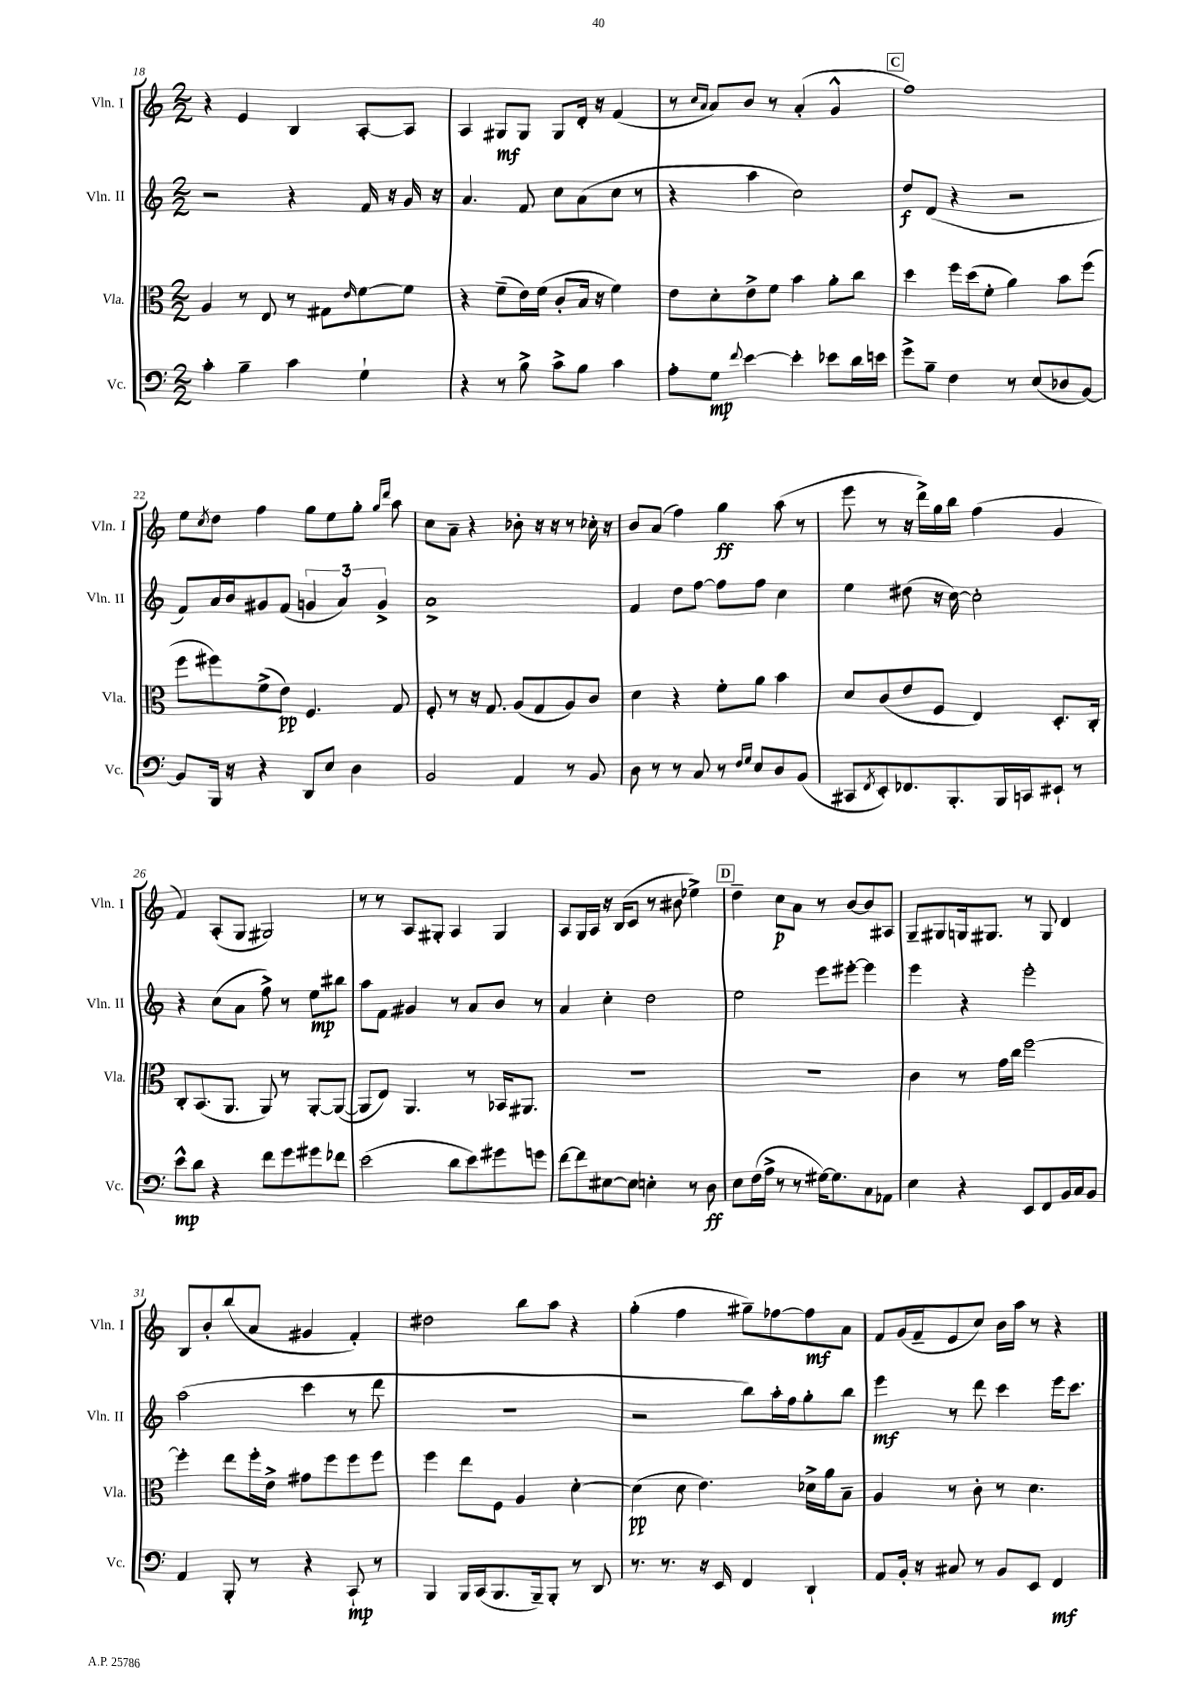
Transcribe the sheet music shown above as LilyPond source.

<<
\new StaffGroup <<
\new Staff = "s0" \with { instrumentName = "Vln. I" shortInstrumentName = "Vln. I" } {
    \clef treble \key c \major \numericTimeSignature \time 2/2
    r4 e'4 b4 a8~-. a8 |
    a4 gis8\mf gis8 gis8 d'16-. r16 f'4( |
    r8 \grace { c''16 a'16 } a'8) b'8 r8 a'4-.( g'4-^ |
    \mark \markup { \box "C" } f''1) |
    e''8 \acciaccatura { c''8 } d''8 f''4 g''8 e''8 g''8-. \grace { g''16 d'''16 } a''8 |
    c''8 a'8-- r4 bes'8-. r16 r16 r8 ces''16-. r16 |
    b'8 a'8( f''4) g''4\ff a''8( r8 |
    e'''8 r8 r16 d'''16->) g''16 b''16 f''4( g'4 |
    f'4) a8-.( g8 gis2) |
    r8 r8 a8 gis8-. a4 gis4 |
    a8 g16 a16 r16 b16( c'8 r8 bis'8 ees''4->) |
    \mark \markup { \box "D" } d''4-- c''8\p a'8 r8 b'8~ b'8 ais8 |
    g8-- gis8 g16 gis8. r8 gis8 d'4 |
    b8 b'8-. b''8( a'8 gis'4 f'4-.) |
    dis''2 b''8 a''8 r4 |
    g''4-.( f''4 gis''8--) fes''8~ fes''8\mf a'8 |
    f'8 g'16( f'16-- e'8 c''8) b'16 a''16 r8 r4 \bar "|." |
}
\new Staff = "s1" \with { instrumentName = "Vln. II" shortInstrumentName = "Vln. II" } {
    \clef treble \key c \major \numericTimeSignature \time 2/2
    r2 r4 f'16 r16 g'16 r16 |
    a'4. f'8 c''8 a'8( c''8 r8 |
    r4 a''4 c''2) |
    \mark \markup { \box "C" } d''8\f d'8( r4 r2 |
    f'8) a'16 b'16 gis'8 f'8( \tuplet 3/2 { g'4 a'4) g'4-> } |
    a'1-> |
    f'4 d''8 f''8~ f''8 f''8 c''4 |
    e''4 dis''8( r16 c''16~) c''2-. |
    r4 c''8( a'8 f''8->) r8 e''8\mp bis''8 |
    a''8 f'8 gis'4 r8 a'8 b'8 r8 |
    a'4 c''4-. d''2 |
    \mark \markup { \box "D" } e''2 e'''8 eis'''8~-. eis'''4 |
    e'''4 r4 e'''2-. |
    a''2( c'''4 r8 d'''8 |
    R1 |
    r2 b''8) a''16-. f''16 g''8-. b''8 |
    e'''4\mf r8 d'''8 c'''4 e'''16 c'''8. \bar "|." |
}
\new Staff = "s2" \with { instrumentName = "Vla." shortInstrumentName = "Vla." } {
    \clef alto \key c \major \numericTimeSignature \time 2/2
    a4 r8 e8 r8 gis8 \grace { e'16 } f'8~ f'8 |
    r4 f'8--( e'16) f'16( c'8-. b16 r16 f'4) |
    e'8 d'8-. e'8-> f'8 b'4 a'8-. c''8 |
    \mark \markup { \box "C" } d''4 f''16 d''16( f'8-. a'4) b'8 f''8( |
    f''8 fis''8) f'8->( e'8\pp) f4. g8 |
    f8-. r8 r16 g8. a8( g8 a8) c'8 |
    d'4 r4 f'8-. a'8 b'4 |
    d'8 c'8( e'8 f8 e4) d8.-. c16-. |
    c8-. b,8.( a,8. a,8) r8 a,8~-. a,8~( |
    a,8 e8) a,4. r8 bes,16 ais,8. |
    R1 |
    \mark \markup { \box "D" } R1 |
    c'4 r8 g'16 c''16 f''2~ |
    f''4-. e''8 f''16-. e'16-> gis'8 f''8 f''8 f''8 |
    f''4 e''8 f8 a4 d'4~-. |
    d'4\pp( d'8 e'4.) des'16-> a'16 b8-- |
    a4 r8 c'8-. r8 d'4. \bar "|." |
}
\new Staff = "s3" \with { instrumentName = "Vc." shortInstrumentName = "Vc." } {
    \clef bass \key c \major \numericTimeSignature \time 2/2
    c'4-. b4-- c'4 g4-! |
    r4 r8 b8-> c'8-> b8 c'4 |
    a8-. g8\mp \appoggiatura { f'8 } e'4~ e'4-. ees'8 d'16 e'16 |
    \mark \markup { \box "C" } g'8-> b8-- f4 r8 e8( des8 b,8~) |
    b,8 b,,16 r16 r4 d,8 e8 d4 |
    b,2 a,4 r8 b,8 |
    d8 r8 r8 c8 r8 \grace { f16 g16 } e8 d8 b,8( |
    cis,8 \acciaccatura { f,8 } e,8-.) fes,8. b,,8.-. b,,16 c,16 eis,8-! r8 |
    e'8-^\mp d'8 r4 f'8 g'8 gis'8 fes'8 |
    e'2( d'8 e'8) gis'8 g'8 |
    f'8~ f'8 eis8~ eis8 e4-. r8 d8\ff |
    \mark \markup { \box "D" } e8 f16( a16-> r8 r8 gis16~) gis8. c8 aes,8 |
    e4 r4 e,8 f,8 b,16 c16 b,8 |
    a,4 b,,8-. r8 r4 c,8-!\mp r8 |
    b,,4 b,,16 c,16( b,,8. b,,16--) b,,8-. r8 d,8 |
    r8. r8. r16 e,16 f,4 d,4-! |
    a,8 b,16-. r16 cis8 r8 b,8 e,8 f,4\mf \bar "|." |
}
>>
>>
\layout { \context { \Score currentBarNumber = #18 } }
